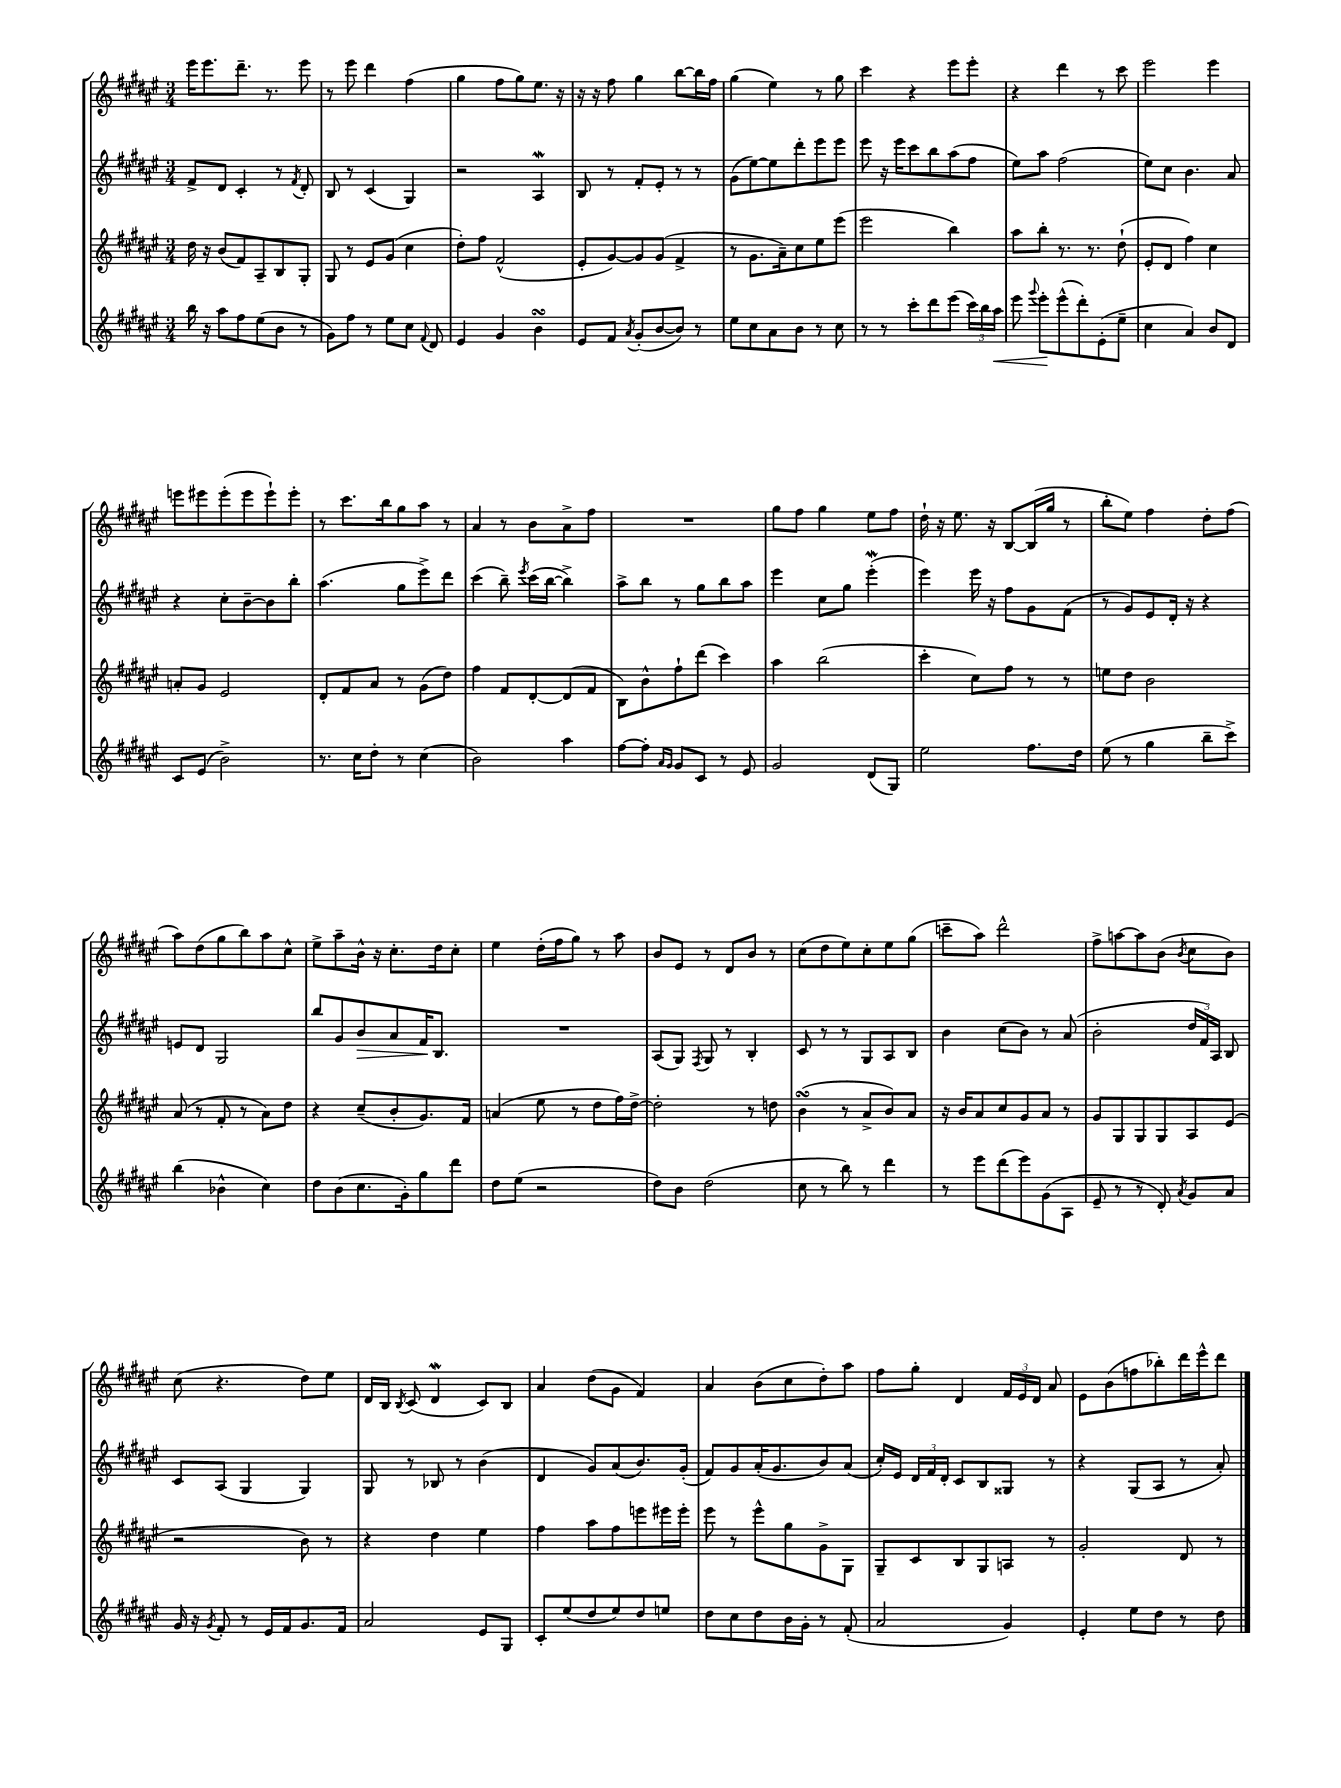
<<
\new StaffGroup <<
\new Staff = "s0" {
    \clef treble \key fis \major \numericTimeSignature \time 3/4
    \autoBeamOff eis'''16[ eis'''8. dis'''8.]-- r8. eis'''8 |
    r8 eis'''8 dis'''4 fis''4( |
    gis''4 fis''8[ gis''8) eis''8.] r16 |
    r16 r16 fis''8 gis''4 b''8[~ b''16 fis''16] |
    gis''4( eis''4) r8 gis''8 |
    cis'''4 r4 eis'''8[ eis'''8]-. |
    r4 dis'''4 r8 cis'''8 |
    eis'''2 eis'''4 |
    e'''8[ eis'''8 eis'''8-.( eis'''8 eis'''8-!) eis'''8]-. |
    r8 cis'''8.[ b''16 gis''8 ais''8] r8 |
    ais'4 r8 b'8[ ais'8-> fis''8] |
    R2. |
    gis''8[ fis''8] gis''4 eis''8[ fis''8] |
    dis''16-! r16 eis''8. r16 b8[~ b16( gis''16] r8 |
    b''8[-. eis''8]) fis''4 dis''8[-. fis''8]( |
    ais''8[) dis''8( gis''8 b''8) ais''8 cis''8]-^ |
    eis''8[-> ais''8-- b'16]-^ r16 cis''8.[-. dis''16 cis''8]-. |
    eis''4 dis''16[-.( fis''16 gis''8]) r8 ais''8 |
    b'8[ eis'8] r8 dis'8[ b'8] r8 |
    cis''8[( dis''8 eis''8) cis''8-. eis''8 gis''8]( |
    c'''8[-- ais''8]) dis'''2-^ |
    fis''8[-> a''8~ a''8 b'8]( \acciaccatura { b'8 } cis''8[ b'8]) |
    cis''8( r4. dis''8[) eis''8] |
    dis'16[ b16] \acciaccatura { b8 } cis'8( dis'4\mordent cis'8[) b8] |
    ais'4 dis''8[( gis'8] fis'4) |
    ais'4 b'8[( cis''8 dis''8-.) ais''8] |
    fis''8[ gis''8]-. dis'4 \tuplet 3/2 { fis'16[ eis'16 dis'16] } ais'8 |
    eis'8[ b'8( f''8 bes''8-.) dis'''16 eis'''16-^ dis'''8] \bar "|." |
}
\new Staff = "s1" {
    \clef treble \key fis \major \numericTimeSignature \time 3/4
    \autoBeamOff fis'8[-> dis'8] cis'4-. r8 \acciaccatura { fis'8 } dis'8-. |
    b8 r8 cis'4( gis4) |
    r2 ais4\mordent |
    b8 r8 fis'8[-. eis'8]-. r8 r8 |
    gis'8[( eis''8~) eis''8 dis'''8-. eis'''8 eis'''8] |
    eis'''8 r16 eis'''16[ cis'''8 b''8 ais''8( fis''8] |
    eis''8[) ais''8] fis''2( |
    eis''8[) cis''8] b'4. ais'8 |
    r4 cis''8[-. b'8~-- b'8 b''8]-. |
    ais''4.( gis''8[ eis'''8->) dis'''8] |
    cis'''4( b''8--) \acciaccatura { eis'''8 } cis'''16[( b''16]~ b''4->) |
    ais''8[-> b''8] r8 gis''8[ b''8 ais''8] |
    eis'''4 cis''8[ gis''8] eis'''4-.\mordent( |
    eis'''4) eis'''16 r16 fis''8[ gis'8 fis'8]( |
    r8 gis'8[) eis'8 dis'16]-. r16 r4 |
    e'8[ dis'8] gis2 |
    b''8[ gis'8 b'8\> ais'8 fis'16\! b8.] |
    R2. |
    ais8[( gis8]) \acciaccatura { fis8 } gis8 r8 b4-. |
    cis'8 r8 r8 gis8[ ais8 b8] |
    b'4 cis''8[( b'8]) r8 ais'8( |
    b'2-. \tuplet 3/2 { dis''16[ fis'16) ais16] } b8 |
    cis'8[ ais8]( gis4 gis4) |
    gis8 r8 bes8 r8 b'4( |
    dis'4 gis'8[) ais'8( b'8.) gis'16]-.( |
    fis'8[) gis'8 ais'16-.( gis'8. b'8) ais'8]( |
    cis''16[-.) eis'16] \tuplet 3/2 { dis'16[ fis'16 dis'16]-. } cis'8[ b8 gisis8] r8 |
    r4 gis8[( ais8] r8 ais'8-.) \bar "|." |
}
\new Staff = "s2" {
    \clef treble \key fis \major \numericTimeSignature \time 3/4
    \autoBeamOff dis''16 r16 b'8[( fis'8) ais8-- b8 gis8]-. |
    gis8 r8 eis'8[ gis'8]( cis''4 |
    dis''8[-.) fis''8] fis'2-^( |
    eis'8[-. gis'8~) gis'8 gis'8]( fis'4-> |
    r8 gis'8.[ ais'16--) cis''8 eis''8 eis'''8]( |
    eis'''2 b''4) |
    ais''8[ b''8]-. r8. r8. dis''8-!( |
    eis'8[-. dis'8] fis''4) cis''4 |
    a'8[-. gis'8] eis'2 |
    dis'8[-. fis'8 ais'8] r8 gis'8[( dis''8]) |
    fis''4 fis'8[ dis'8~-. dis'8( fis'8] |
    b8[) b'8-^ fis''8-! dis'''8]( cis'''4) |
    ais''4 b''2( |
    cis'''4-. cis''8[) fis''8] r8 r8 |
    e''8[ dis''8] b'2 |
    ais'8( r8 fis'8-. r8 ais'8[) dis''8] |
    r4 cis''8[--( b'8-. gis'8.) fis'16] |
    a'4( eis''8 r8 dis''8[ fis''16) dis''16]~-> |
    dis''2-. r8 d''8 |
    b'4\turn( r8 ais'8[-> b'8) ais'8] |
    r16 b'16[ ais'8 cis''8 gis'8 ais'8] r8 |
    gis'8[ gis8 gis8 gis8 ais8 eis'8]( |
    r2 b'8) r8 |
    r4 dis''4 eis''4 |
    fis''4 ais''8[ fis''8 e'''8 eis'''16 eis'''16]-. |
    eis'''8 r8 eis'''8[-^ gis''8 gis'8-> gis8] |
    gis8[-- cis'8 b8 gis8 a8] r8 |
    gis'2-. dis'8 r8 \bar "|." |
}
\new Staff = "s3" {
    \clef treble \key fis \major \numericTimeSignature \time 3/4
    \autoBeamOff b''16 r16 ais''8[ fis''8 eis''8( b'8] r8 |
    gis'8[) fis''8] r8 eis''8[ cis''8] \appoggiatura { fis'8 } dis'8 |
    eis'4 gis'4 b'4\turn |
    eis'8[ fis'8] \acciaccatura { ais'8 } gis'8[-.( b'8~ b'8]) r8 |
    eis''8[ cis''8 ais'8 b'8] r8 cis''8 |
    r8 r8 cis'''8[-. dis'''8 eis'''8]( \tuplet 3/2 { cis'''16[) b''16 ais''16]\< } |
    eis'''8 \appoggiatura { gis'''8 } eis'''8[-.\! eis'''8-^( dis'''8-.) eis'8-.( eis''8]-- |
    cis''4 ais'4) b'8[ dis'8] |
    cis'8[ eis'8]( b'2->) |
    r8. cis''16[ dis''8]-. r8 cis''4( |
    b'2) ais''4 |
    fis''8[~ fis''8]-. \grace { ais'16[ gis'16] } gis'8[ cis'8] r8 eis'8 |
    gis'2 dis'8[( gis8]) |
    eis''2 fis''8.[ dis''16] |
    eis''8( r8 gis''4 b''8[-- cis'''8]->) |
    b''4( bes'4-^ cis''4) |
    dis''8[ b'8( cis''8. gis'16-.) gis''8 dis'''8] |
    dis''8[ eis''8]( r2 |
    dis''8[) b'8] dis''2( |
    cis''8 r8 b''8) r8 dis'''4 |
    r8 eis'''8[ dis'''8( eis'''8) gis'8( ais8] |
    eis'8-- r8 r8 dis'8-.) \acciaccatura { ais'8 } gis'8[ ais'8] |
    gis'16 r16 \acciaccatura { gis'8 } fis'8-. r8 eis'16[ fis'16 gis'8. fis'16] |
    ais'2 eis'8[ gis8] |
    cis'8[-. eis''8( dis''8 eis''8) dis''8 e''8] |
    dis''8[ cis''8 dis''8 b'16 gis'16]-. r8 fis'8-.( |
    ais'2 gis'4) |
    eis'4-. eis''8[ dis''8] r8 dis''8 \bar "|." |
}
>>
>>
\layout { \context { \Score \remove "Bar_number_engraver" } }
